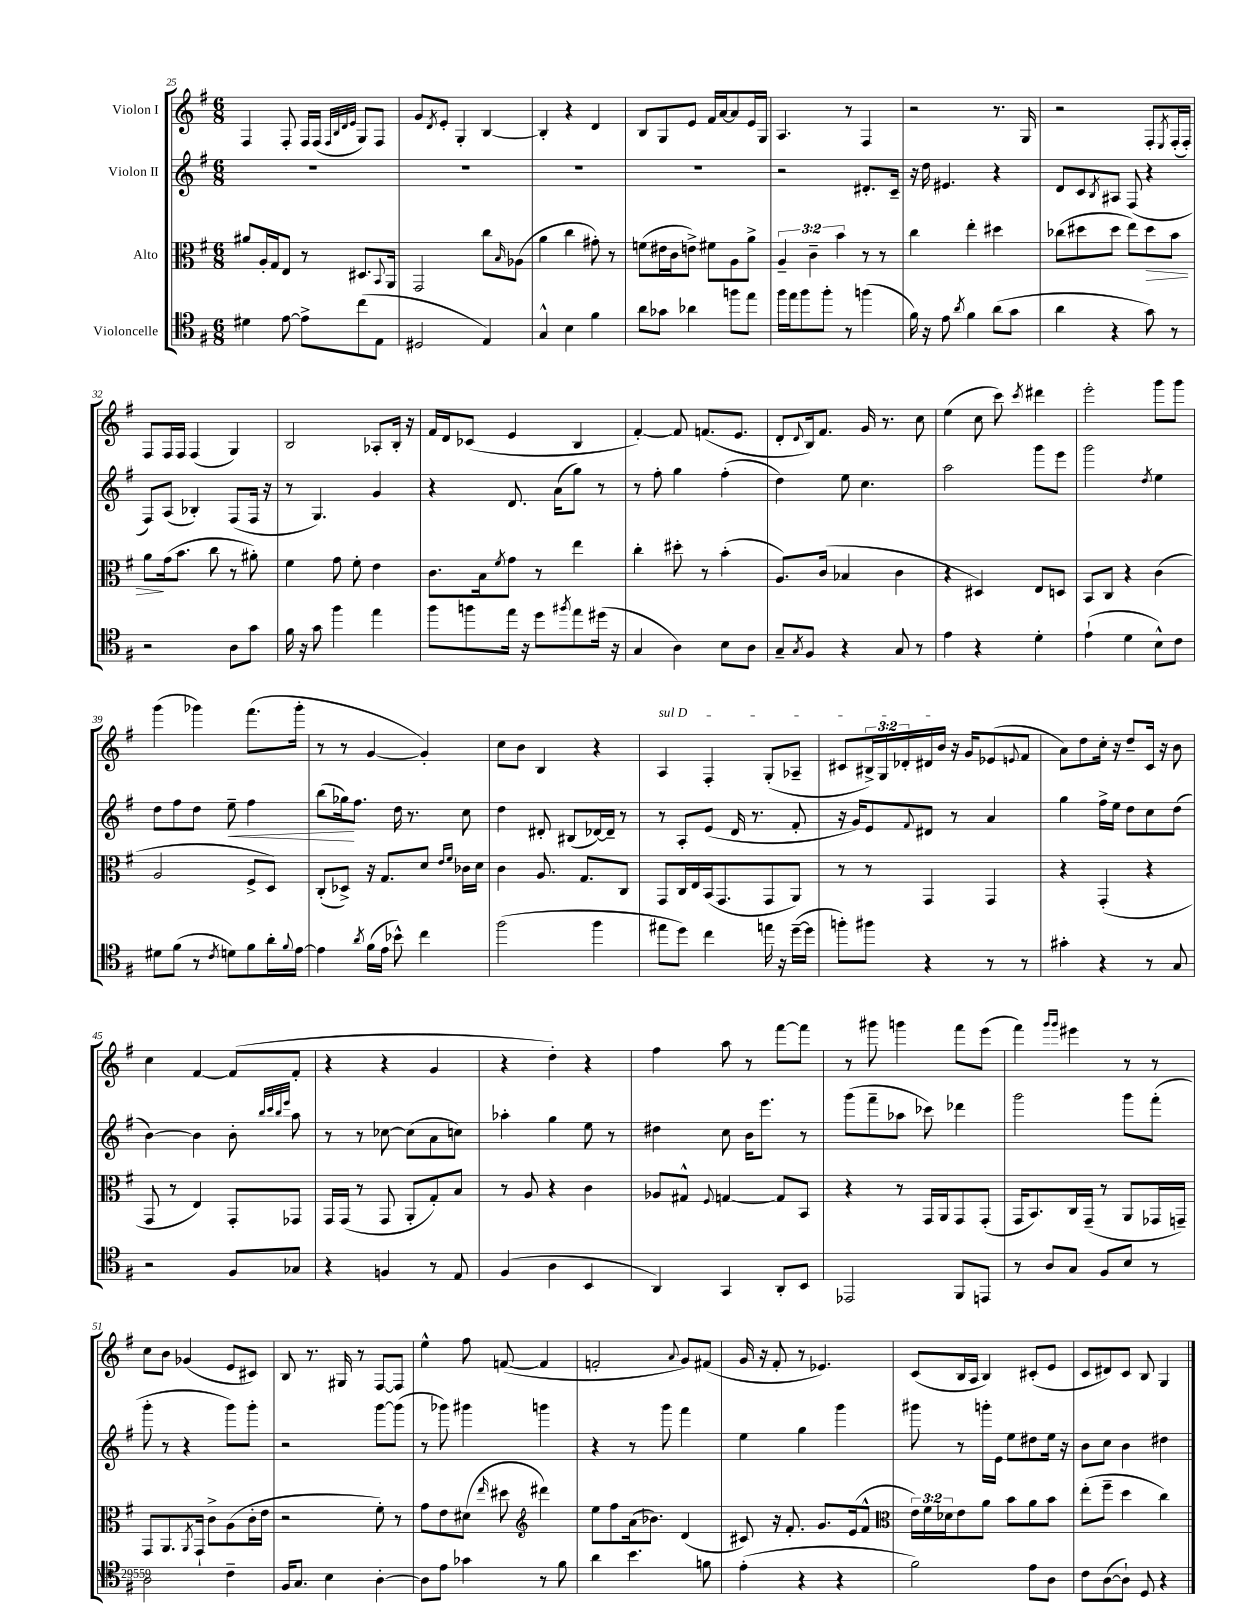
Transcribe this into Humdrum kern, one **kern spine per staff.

**kern	**kern	**kern	**kern
*staff4	*staff3	*staff2	*staff1
*clefC4	*clefC3	*clefG2	*clefG2
*k[f#]	*k[f#]	*k[f#]	*k[f#]
*M6/8	*M6/8	*M6/8	*M6/8
4d#	8a#	2.r	4F#
.	16A'	.	.
.	16G	.	.
[8e	8E	.	8F#'
8e^]	8r	.	16F#
.	.	.	(16F#
.	.	.	32qqF#
.	.	.	32qqB
.	.	.	32qqd
.	.	.	32qqe
(8cc	8.D#	.	8G)
8E	.	.	8F#
.	8qqBB	.	.
.	16AA	.	.
=	=	=	=
2D#	2GG	2.r	8g
.	.	.	8qd
.	.	.	8e'
.	.	.	4G'
4E)	8cc	.	[4B
.	16qqB	.	.
.	(8A-	.	.
=	=	=	=
4G^^	4a	2.r	4B']
4B	4cc	.	4r
4f#	8g#')	.	4d
.	8r	.	.
=	=	=	=
8a	(8f	2.r	8B
8g-	16e#	.	8G
.	16c	.	.
4a-	8e^)	.	8e
.	8f#	.	16f#
.	.	.	[16a
8ff	8A	.	8a]
8ee	8a^	.	16e
.	.	.	16G
=	=	=	=
16ff#	6A~	2r	4.A
16ee	.	.	.
8ff#	.	.	.
.	6c~	.	.
8ff#'	.	.	.
.	6b	.	.
8r	.	.	8r
(4ff	8r	8.d#'	4F#
.	8r	.	.
.	.	16c~	.
=	=	=	=
16f#)	4cc	16r	2r
16r	.	16dd	.
8e	.	4.e#	.
8qa	.	.	.
4f#	4ee'	.	.
(8a	4dd#	4r	8.r
8g	.	.	.
.	.	.	16G
=	=	=	=
4a	(8cc-	8d	2r
.	8dd#	8c	.
.	.	8qB	.
4r	8dd#	8A#	.
.	8ee)	(8F#	.
8g)	8dd#	4r	8F#'
.	.	.	8qE
8r	8b	.	(16F#'
.	.	.	16F#')
=	=	=	=
2r	8a	8F#)	8F#
.	(16g	(8A	16F#
.	8.b	.	16F#
.	.	4B-')	(4F#
.	8cc	.	.
8A	8r	(8F#	4G)
8g	8a#')	16F#	.
.	.	16r	.
=	=	=	=
16f#	4f#	8r	2B
16r	.	.	.
8g	.	4.G)	.
4ff#	8g	.	.
.	8f#'	.	.
4ee	4e	4g	8A-'
.	.	.	16B'
.	.	.	16r
=	=	=	=
8ff#	8.c	4r	16f#
.	.	.	16d
8ff	.	.	(8c-
.	16B	.	.
.	8qf#	.	.
16ee	8g	8.d	4e
16r	.	.	.
8dd	8r	.	.
.	.	(16a	.
8qff#	.	.	.
8ee	4ee	8gg)	4B
(16dd#	.	8r	.
16r	.	.	.
=	=	=	=
4G	4cc'	8r	[4f#')
.	.	8ff#'	.
4A)	8dd#'	4gg	8f#]
.	8r	.	(8.f
8B	(4b'	(4ff#'	.
.	.	.	8.e
8A	.	.	.
=	=	=	=
8G~	8.A)	4dd)	8d'
8qG	.	.	8qqd
8F#	.	.	16B)
.	(16c	.	8.f#
4r	4B-	8ee	.
.	.	4.cc	16g
.	.	.	8.r
8G	4c	.	.
8r	.	.	8cc
=	=	=	=
4e	4r	2aa	(4ee
4r	4D#)	.	8cc
.	.	.	8ccc)
.	.	.	8qccc
4d'	8E	8ggg	4ddd#
.	8D	8eee	.
=	=	=	=
(4e`	8BB	2ggg	2eee'
.	8C	.	.
4d	4r	.	.
.	.	8qdd	.
8B^^)	(4c	4ee	8ggg
8c	.	.	8ggg
=	=	=	=
8d#	2A	8dd	(4ggg
(8f#	.	8ff#	.
8r	.	8dd	4ggg-)
8qc	.	.	.
8d)	.	8ee~	.
8f#	8F#^	4ff#	(8.fff#
16a'	8D)	.	.
8qqf#	.	.	.
[16e	.	.	16ggg-'
=	=	=	=
4e]	(8C'	(8bb	8r
.	8D-^)	16gg-)	8r
.	.	8.ff#	.
8qa	.	.	.
(16f#	16r	.	[4g
16e	8.G	.	.
8b-^^)	.	16dd	.
.	.	8.r	.
4cc	8d	.	4g'])
.	16qqe	.	.
.	16qqf#	.	.
.	16c-	8cc	.
.	16d	.	.
=	=	=	=
(2ff#	4c	4dd	8cc
.	.	.	8b
.	8.A	8d#'	4B
.	.	(8B#	.
.	8.G	.	.
4ff#	.	[16d-)	4r
.	.	16d-~]	.
.	8C	8r	.
=	=	=	=
8ee#	8GG	8r	4A
8dd)	16C	8A'	.
.	16E	.	.
4cc	(16BB	(8e	4F#'
.	8.GG	.	.
.	.	16d	.
.	.	8.r	.
16ee	8GG	.	(8G'
16r	.	.	.
([16dd~	8AA)	8f#'	8A-~
16dd]	.	.	.
=	=	=	=
8ff')	8r	16r	8c#
.	.	16g)	.
8ff#	8r	8e	24B#^)
.	.	.	24G
.	.	.	24d-'
.	.	8qqf#	.
4r	4GG	8d#	16d#
.	.	.	16b
.	.	8r	16r
.	.	.	16g
8r	4GG	4a	(8e-
.	.	.	8qqe
8r	.	.	8f#
=	=	=	=
4g#'	4r	4gg	8a)
.	.	.	8dd
4r	(4GG'	16ff#^	16cc'
.	.	16ee	16r
.	.	8dd	8dd~
8r	4r	8cc	16c
.	.	.	16r
8G	.	(8dd	8b
=	=	=	=
2r	8GG	[4b)	4cc
.	8r	.	.
.	4E)	4b]	[4f#
8F#	8GG'	8b'	(8f#]
.	.	32qqbb	.
.	.	32qqccc	.
.	.	32qqbb	.
.	.	32qqeee	.
8G-	8GG-	8aa	8f#'
=	=	=	=
4r	16GG	8r	4r
.	(16GG	.	.
.	8r	8r	.
4F	8GG	[8cc-	4r
.	8AA'	(8cc-]	.
8r	8G')	8a	4g
8E	8B	8cc)	.
=	=	=	=
(4F#	8r	4aa-'	4r
.	8A	.	.
4A	4r	4gg	4dd')
4BB	4c	8ee	4r
.	.	8r	.
=	=	=	=
4AA)	8A-	4dd#	4ff#
.	8G#^^	.	.
.	8qqF#	.	.
4GG	[4G	8cc	8aa
.	.	16b	8r
.	.	8.eee	.
8AA'	8G]	.	[8fff#
8BB	8BB	8r	8fff#]
=	=	=	=
2EE-	4r	(8ggg	8r
.	.	8fff#~	8ggg#
.	8r	8aa-	4ggg
.	16GG	8ccc-)	.
.	16AA	.	.
8FF#	8GG	4ddd-	8fff#
8EE	(8GG'	.	(8eee
=	=	=	=
8r	16GG	2ggg	4fff#)
.	8.BB)	.	.
8A	.	.	.
.	.	.	16qqggg
.	.	.	16qqggg
8G	16C	.	4eee#
.	(16GG~	.	.
8F#	8r	.	.
8B	8AA	8ggg	8r
8r	16GG-	(8fff#'	8r
.	16GG~)	.	.
=	=	=	=
2A	8GG	8ggg'	8cc
.	8.AA	8r	8b
.	.	4r	(4g-
.	8qAA	.	.
.	16GG`	.	.
.	8c^	.	.
4c~	(8A	8ggg)	8e
.	16c'	8ggg'	8c#)
.	16e	.	.
=	=	=	=
16F#	2r	2r	8B
8.G	.	.	.
.	.	.	8.r
4B	.	.	.
.	.	.	16G#
.	.	.	8r
[4A'	8f#')	[8ggg	[8F#
.	8r	(8ggg]	8F#]
=	=	=	=
8A]	8g	8r	4ee^^
8e	8e	8ggg-)	.
4g-	(8d#	4ggg#	8ff#
.	16qqee	.	.
.	8dd#	.	([8f
*	*clefG2	*	*
8r	4ddd#)	4ggg	4f]
8f#	.	.	.
=	=	=	=
4a	8ee	4r	2f'
.	8ff#	.	.
4.b	(16a	8r	.
.	8.b-)	.	.
.	.	8ggg	.
.	.	.	8qqa
.	(4d	4fff#	8g)
8f	.	.	(8f#
=	=	=	=
(4e'	8c#)	4ee	16g
.	.	.	16r
.	16r	.	8f#'
.	8.f#'	.	.
4r	.	4gg	8r
.	8.g	.	4.e-)
4r	.	4ggg	.
.	(16e	.	.
.	8f#^^	.	.
=	=	=	=
*	*clefC3	*	*
2f#)	24e)	8ggg#	(8c
.	24f#	.	.
.	24d-	.	.
.	8e	8r	16B
.	.	.	16A
.	8a	16ggg'	4B)
.	.	16e	.
.	8b	8ee	.
8e	8a	8dd#	(8c#'
8A	8b	16ee	8e
.	.	16r	.
=	=	=	=
8c	(8ee'	8b	8c
([8A	8ff#~	8cc	8d#)
8A`])	4dd	4b	8c
8D	.	.	8B
4r	4cc)	4dd#	4G
==	==	==	==
*-	*-	*-	*-
